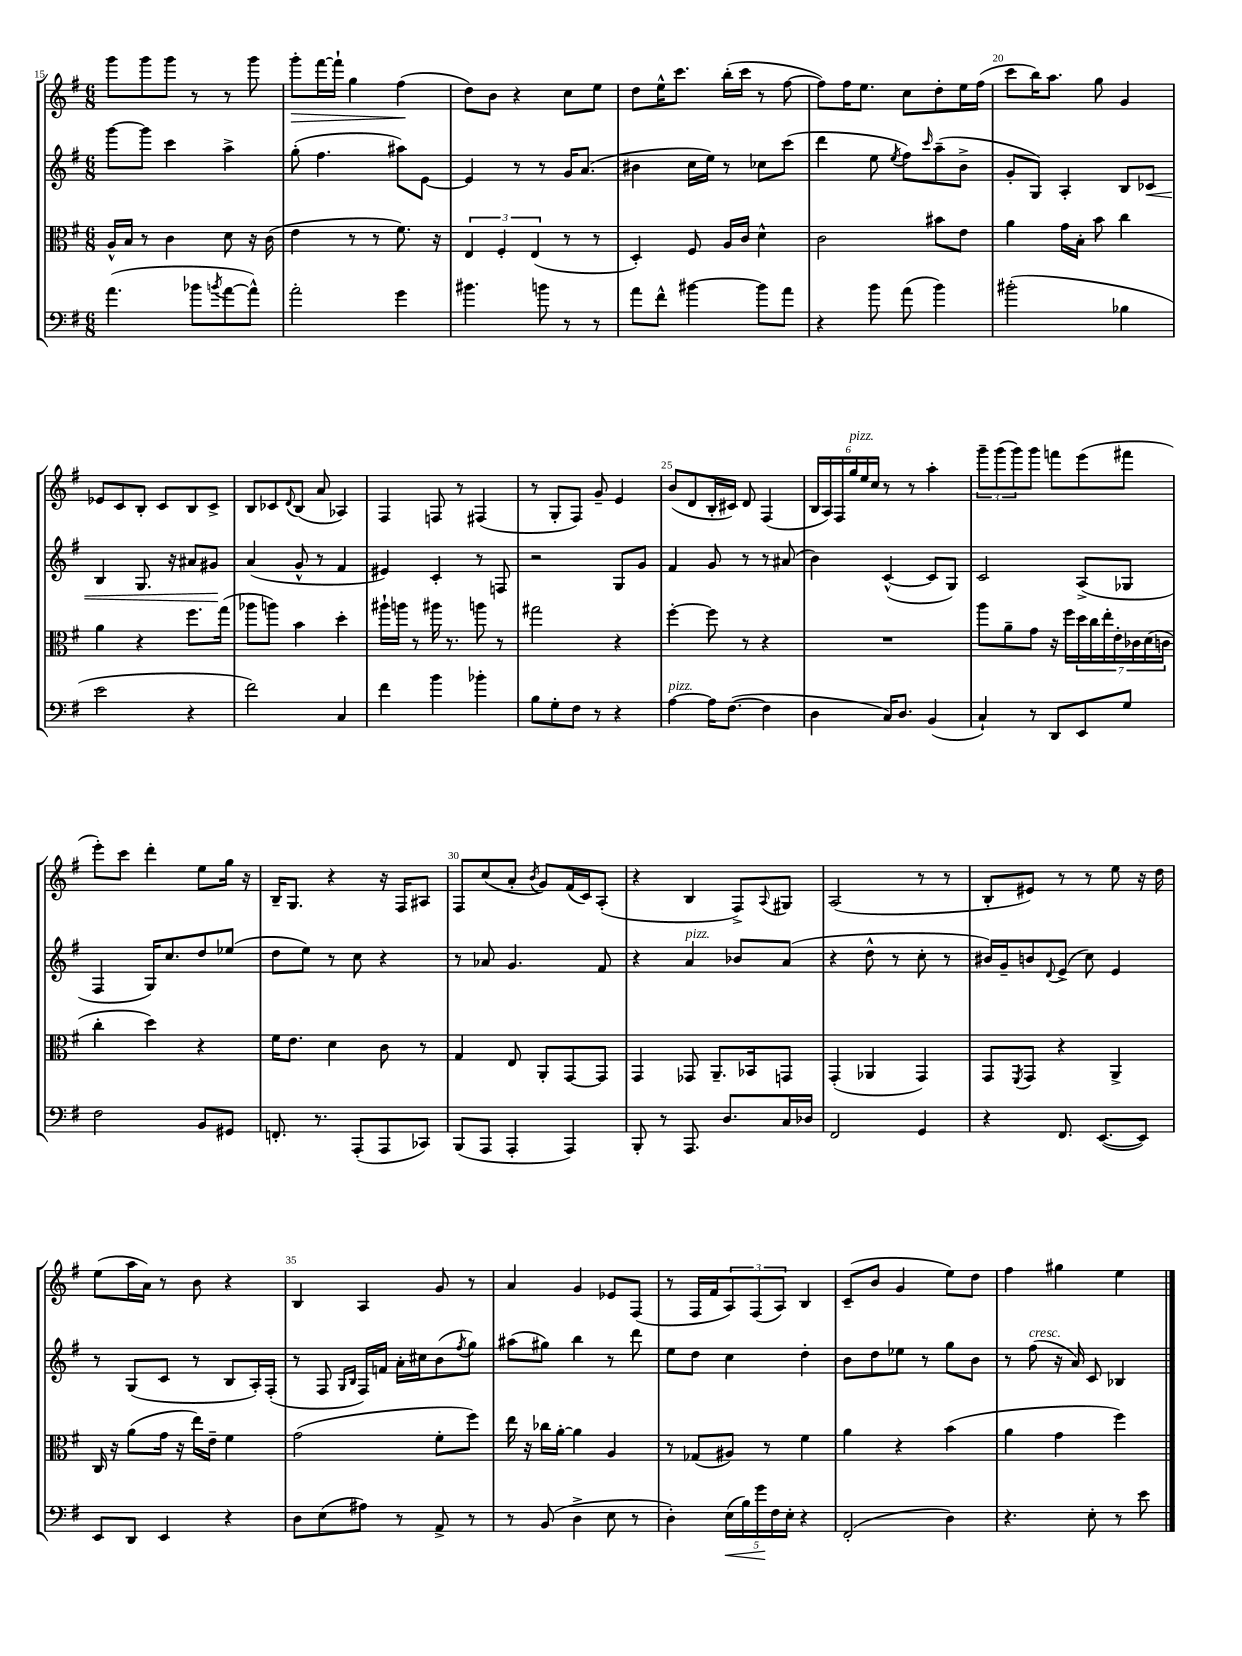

**kern	**kern	**kern	**kern
*staff4	*staff3	*staff2	*staff1
*clefF4	*clefC3	*clefG2	*clefG2
*k[f#]	*k[f#]	*k[f#]	*k[f#]
*M6/8	*M6/8	*M6/8	*M6/8
(4.a	16A^^	[8ggg	8ggg
.	16B	.	.
.	8r	8ggg]	8ggg
.	4c	4ccc	8ggg
8b-	.	.	8r
8qb	.	.	.
[8a	8d	4aa^	8r
8a^^])	16r	.	8ggg
.	(16c	.	.
=	=	=	=
2a'	4e	(8gg'	8ggg'
.	.	4.ff#	[16fff#
.	.	.	16fff#`]
.	8r	.	4gg
.	8r	.	.
4g	8.f#)	8aa#)	(4ff#
.	.	[8e	.
.	16r	.	.
=	=	=	=
4.b#	6E	4e]	8dd)
.	.	.	8b
.	6F#'	.	.
.	.	8r	4r
.	(6E	.	.
8b	.	8r	.
8r	8r	16g	8cc
.	.	(8.a	.
8r	8r	.	8ee
=	=	=	=
8a	4D')	4b#	8dd
8f#^^	.	.	16ee^^
.	.	.	8.ccc
[4b#	8F#	16cc	.
.	.	16ee)	.
.	16A	8r	(16bb'
.	16c	.	16ccc
8b#]	4d^^	8cc-	8r
8a	.	(8ccc	[8ff#
=	=	=	=
4r	2c	4ddd	8ff#])
.	.	.	16ff#
.	.	.	8.ee
8b	.	8ee	.
.	.	8qee	.
(8a	.	8ff#)	8cc
.	.	16qqccc	.
4b)	8b#	(8aa~	8dd'
.	8e	8b^	16ee
.	.	.	(16ff#
=	=	=	=
(2b#'	4a	8g'	8ccc
.	.	8G)	16bb)
.	.	.	8.aa
.	16g	4A'	.
.	16B'	.	.
.	8b	.	8gg
4B-	4cc	8B	4g
.	.	8c-	.
=	=	=	=
2e	4a	4B	8e-
.	.	.	8c
.	4r	8.G	8B'
.	.	.	8c
.	.	16r	.
4r	8.ff#	8a#	8B
.	.	8g#	8c^
.	(16gg	.	.
=	=	=	=
2f#)	8aa-	(4a	8B
.	8aa)	.	8c-
.	.	.	8qqd
.	4b	8g^^	(8B
.	.	8r	8a
4C	4dd'	4f#	4A-)
=	=	=	=
4f#	16aa#`	4e#)	4F#
.	16aa	.	.
.	8r	.	.
4b	16aa#	4c'	8F
.	8.r	.	.
.	.	.	8r
4b-'	8aa	8r	(4F#
.	8r	8F	.
=	=	=	=
8B	2gg#	2r	8r
8G'	.	.	8G'
8F#	.	.	8F#)
8r	.	.	8g~
4r	4r	8G	4e
.	.	8g	.
=	=	=	=
[4A	[4ff#'	4f#	(8b
.	.	.	8d
16A]	8ff#]	8g	16B'
([8.F#	.	.	16c#)
.	8r	8r	8d
4F#]	4r	8r	(4F#
.	.	(8a#	.
=	=	=	=
4D	2.r	4b)	24B
.	.	.	24A)
.	.	.	24F#
.	.	.	24gg
.	.	.	24ee
.	.	.	24cc
16C)	.	([4c^^	8r
8.D	.	.	.
.	.	.	8r
(4BB	.	8c]	4aa'
.	.	8G)	.
=	=	=	=
4C`)	8aa	2c	12ggg~
.	.	.	(12ggg
.	8a~	.	.
.	.	.	12ggg)
8r	8g	.	8ggg
8DD	16r	.	8fff
.	16ff#	.	.
8EE	28dd	(8A^	(8eee
.	28cc	.	.
.	28ee'	.	.
.	28e'	.	.
8G	.	8G-	8fff#
.	28c-	.	.
.	(28d	.	.
.	28c	.	.
=	=	=	=
2F#	4cc'	4F#	8eee')
.	.	.	8ccc
.	4dd)	16G)	4ddd'
.	.	8.cc	.
8BB	4r	8dd	8ee
8GG#	.	(8ee-	16gg
.	.	.	16r
=	=	=	=
8.FF'	16f#	8dd	16B~
.	8.e	.	8.G
.	.	8ee)	.
8.r	.	.	.
.	4d	8r	4r
(8AAA'	.	8cc	.
8AAA	8c	4r	16r
.	.	.	16F#
8CC-)	8r	.	8A#
=	=	=	=
(8BBB	4G	8r	8F#
8AAA	.	8a-	(8cc
4AAA'	8E	4.g	8a'
.	.	.	8qb
.	8AA'	.	8g)
4AAA)	[8GG	.	(16f#
.	.	.	16c)
.	8GG]	8f#	(8A'
=	=	=	=
8BBB'	4GG	4r	4r
8r	.	.	.
8.AAA	8GG-	4a	4B
.	8.AA~	.	.
8.D	.	.	.
.	.	8b-	8F#^)
.	16BB-	.	.
.	.	.	8qqA
16C	8GG	(8a	8G#
16D-	.	.	.
=	=	=	=
2FF#	(4GG'	4r	(2A
.	4AA-	8dd^^	.
.	.	8r	.
4GG	4GG)	8cc'	8r
.	.	8r	8r
=	=	=	=
4r	8GG	16b#)	8B'
.	.	16g~	.
.	8qFF#	.	.
.	8GG	8b	8e#)
.	.	8qqd	.
8.FF#	4r	(8e^	8r
.	.	8cc)	8r
([8.EE	.	.	.
.	4AA^	4e	8ee
8EE])	.	.	16r
.	.	.	16dd
=	=	=	=
8EE	16C	8r	(8ee
.	16r	.	.
8DD	(8a	(8G	16aa
.	.	.	16a)
4EE	16g	8c	8r
.	16r	.	.
.	16ee)	8r	8b
.	16e~	.	.
4r	4f#	8B	4r
.	.	16A')	.
.	.	(16F#'	.
=	=	=	=
8D	(2g	8r	4B
(8E	.	8F#	.
.	.	16qqG	.
.	.	16qqB	.
8A#)	.	16F#)	4A
.	.	16f	.
8r	.	16a'	.
.	.	16cc#	.
8AA^	8f#'	(8b	8g
.	.	8qff#	.
8r	8ff#)	8gg)	8r
=	=	=	=
8r	16ee	(8aa#	4a
.	16r	.	.
(8BB	16cc-	8gg#)	.
.	[16a'	.	.
4D^	4a]	4bb	4g
8E	4A	8r	8e-
8r	.	8ddd	(8F#
=	=	=	=
4D')	8r	8ee	8r
.	(8G-	8dd	16F#
.	.	.	16f#
(20E	8A#)	4cc	12A)
20B)	.	.	.
.	.	.	(12F#
20g	.	.	.
.	8r	.	.
20F#	.	.	.
.	.	.	12A)
20E'	.	.	.
4r	4f#	4dd'	4B
=	=	=	=
(2FF#'	4a	8b	(8c~
.	.	8dd	8b
.	4r	8ee-	4g
.	.	8r	.
4D)	(4b	8gg	8ee)
.	.	8b	8dd
=	=	=	=
4.r	4a	8r	4ff#
.	.	(8ff#	.
.	4g	16r	4gg#
.	.	16a)	.
8E'	.	8c	.
8r	4ff#)	4B-	4ee
8e	.	.	.
==	==	==	==
*-	*-	*-	*-
